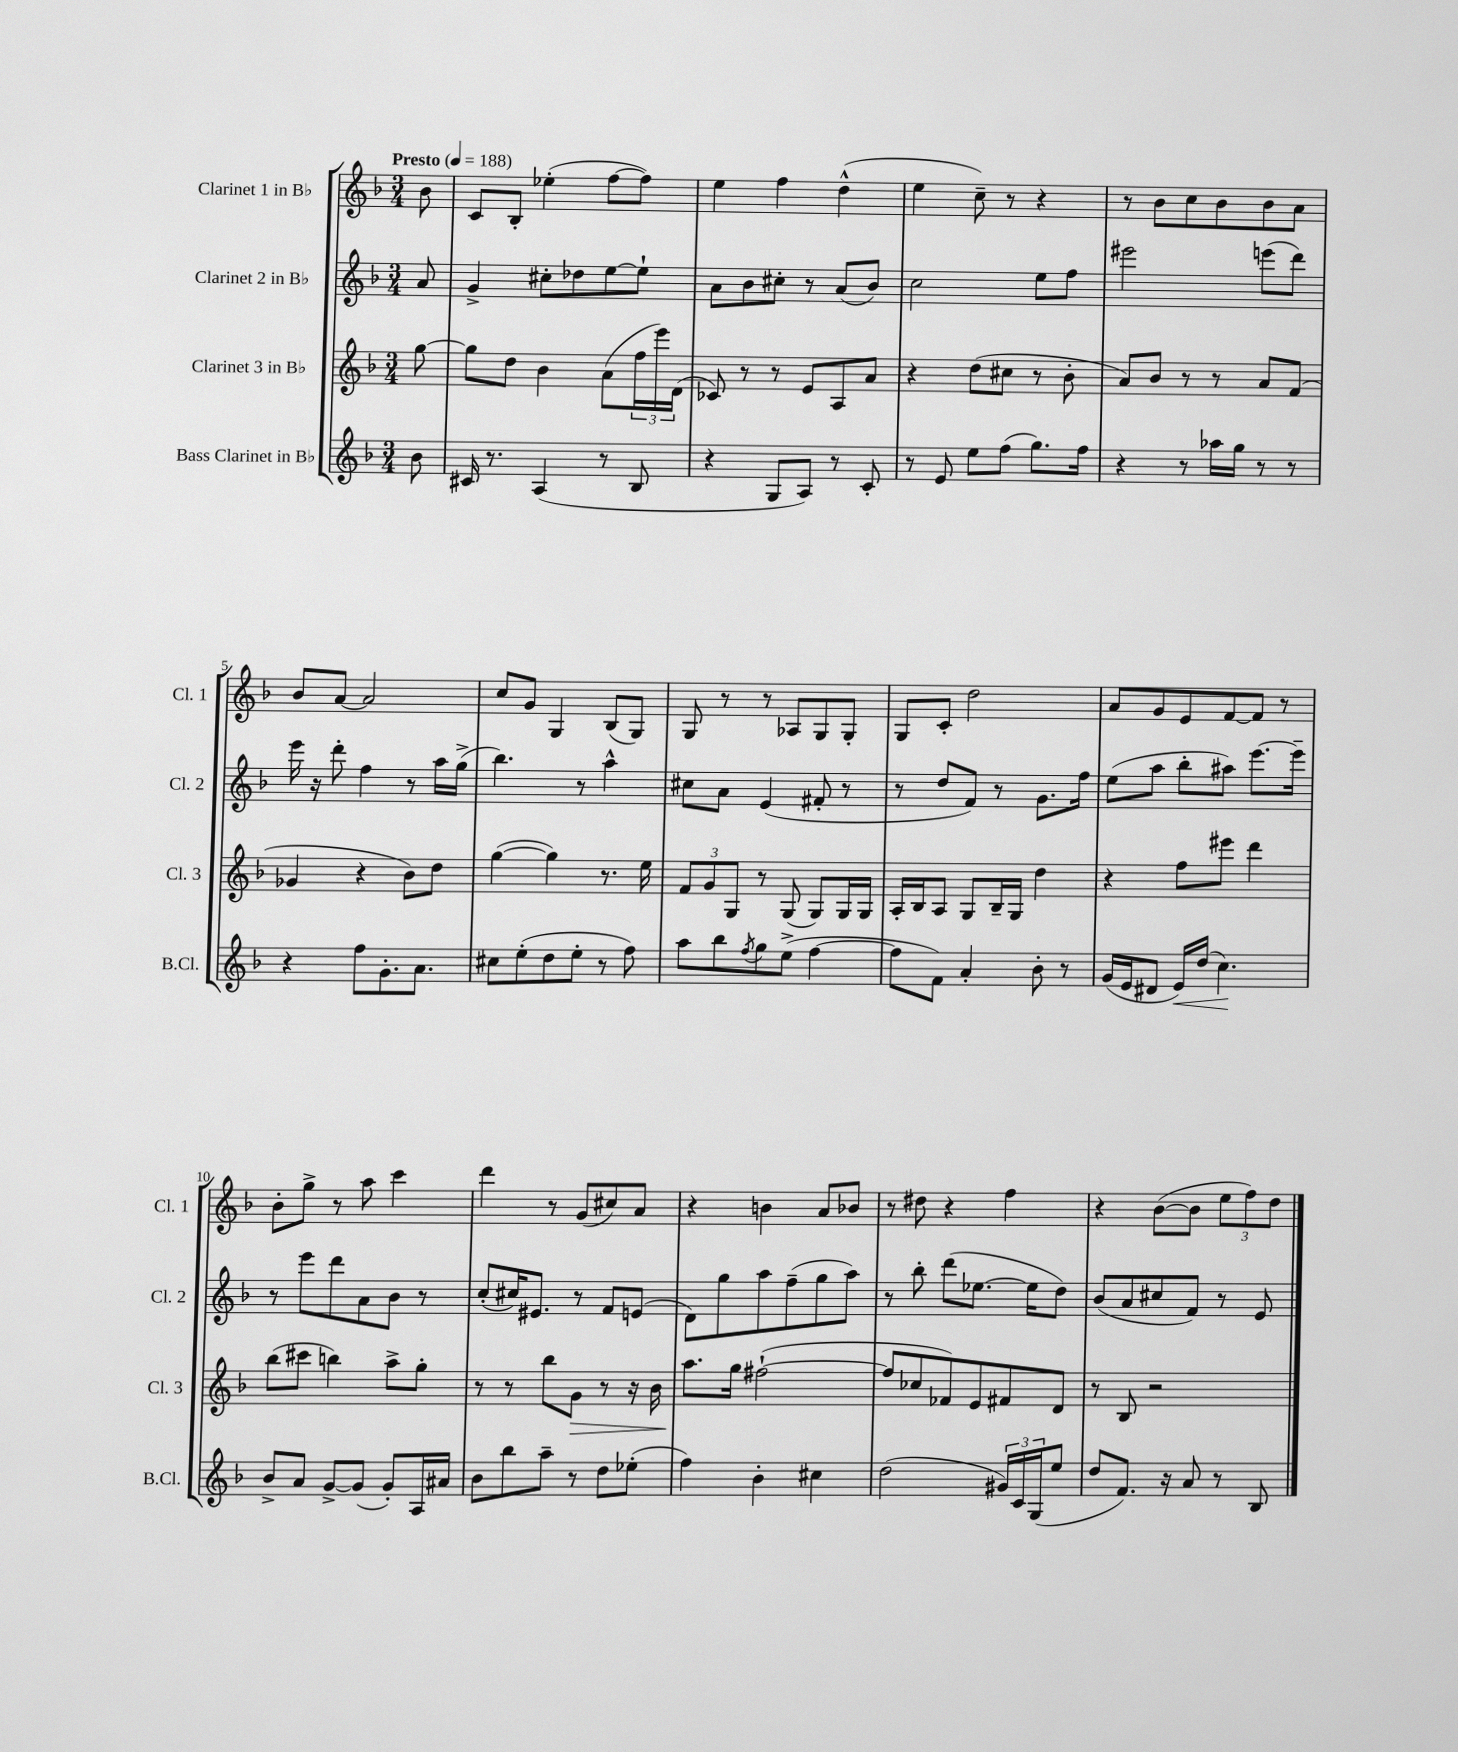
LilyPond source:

<<
\new StaffGroup <<
\new Staff = "s0" \with { instrumentName = "Clarinet 1 in Bb" shortInstrumentName = "Cl. 1" } {
    \clef treble \key f \major \numericTimeSignature \time 3/4 \partial 8 \tempo "Presto" 4 = 188
    bes'8 |
    c'8 bes8-. ees''4-.( f''8~ f''8) |
    e''4 f''4 d''4-^( |
    e''4 c''8--) r8 r4 |
    r8 bes'8 c''8 bes'8 bes'8 a'8 |
    bes'8 a'8~ a'2 |
    c''8 g'8 g4 bes8( g8) |
    g8 r8 r8 aes8 g8 g8-. |
    g8 c'8-. d''2 |
    a'8 g'8 e'8 f'8~ f'8 r8 |
    bes'8-. g''8-> r8 a''8 c'''4 |
    d'''4 r8 g'8( cis''8) a'8 |
    r4 b'4 a'8 bes'8 |
    r8 dis''8 r4 f''4 |
    r4 bes'8~( bes'8 \tuplet 3/2 { e''8 f''8) d''8 } \bar "|." |
}
\new Staff = "s1" \with { instrumentName = "Clarinet 2 in Bb" shortInstrumentName = "Cl. 2" } {
    \clef treble \key f \major \numericTimeSignature \time 3/4 \partial 8
    a'8 |
    g'4-> cis''8-. des''8 e''8~ e''8-! |
    a'8 bes'8 cis''8-. r8 a'8( bes'8) |
    c''2 e''8 f''8 |
    eis'''2 e'''8( d'''8) |
    e'''16 r16 d'''8-. f''4 r8 a''16 g''16->( |
    bes''4.) r8 a''4-^ |
    cis''8 a'8 e'4( fis'8-. r8 |
    r8 d''8 f'8) r8 g'8. f''16 |
    e''8( a''8 bes''8-. ais''8) e'''8.~ e'''16-- |
    r8 e'''8 d'''8 a'8 bes'8 r8 |
    c''8-.( cis''16) eis'8. r8 f'8 e'8( |
    d'8) g''8 a''8 f''8--( g''8 a''8) |
    r8 bes''8-. d'''8( ees''8.~ ees''16 d''8) |
    bes'8( a'8 cis''8 f'8) r8 e'8 \bar "|." |
}
\new Staff = "s2" \with { instrumentName = "Clarinet 3 in Bb" shortInstrumentName = "Cl. 3" } {
    \clef treble \key f \major \numericTimeSignature \time 3/4 \partial 8
    g''8~ |
    g''8 d''8 bes'4 a'8( \tuplet 3/2 { f''16 e'''16) d'16( } |
    ces'8) r8 r8 e'8 a8 a'8 |
    r4 d''8( cis''8 r8 bes'8-. |
    a'8) bes'8 r8 r8 a'8 f'8( |
    ges'4 r4 bes'8) d''8 |
    g''4~( g''4) r8. e''16 |
    \tuplet 3/2 { f'8 g'8 g8 } r8 g8( g8) g16 g16 |
    a16-. bes16 a8 g8 bes16-- g16 d''4 |
    r4 f''8 eis'''8 d'''4 |
    bes''8( cis'''8 b''4) a''8-> g''8-. |
    r8 r8 bes''8 g'8\> r8 r16 bes'16 |
    a''8.\! g''16 fis''2~-!( |
    fis''8 ces''8 fes'8) e'8 fis'8 d'8 |
    r8 bes8 r2 \bar "|." |
}
\new Staff = "s3" \with { instrumentName = "Bass Clarinet in Bb" shortInstrumentName = "B.Cl." } {
    \clef treble \key f \major \numericTimeSignature \time 3/4 \partial 8
    bes'8 |
    cis'16 r8. a4( r8 bes8 |
    r4 g8 a8) r8 c'8-. |
    r8 e'8 e''8 f''8( g''8.) f''16 |
    r4 r8 aes''16 g''16 r8 r8 |
    r4 f''8 g'8.-. a'8. |
    cis''8 e''8-.( d''8 e''8-. r8 f''8) |
    a''8 bes''8 \acciaccatura { f''8 } g''8 e''8->( f''4~ |
    f''8 f'8) a'4-. bes'8-. r8 |
    g'16( e'16 dis'8 e'16\<) d''16( c''4.\!) |
    bes'8-> a'8 g'8~-> g'8( g'8-.) a16 ais'16 |
    bes'8 bes''8 a''8-- r8 d''8 ees''8-.( |
    f''4) bes'4-. cis''4 |
    d''2( \tuplet 3/2 { gis'16) c'16 g16( } e''8 |
    d''8 f'8.) r16 a'8 r8 bes8 \bar "|." |
}
>>
>>
